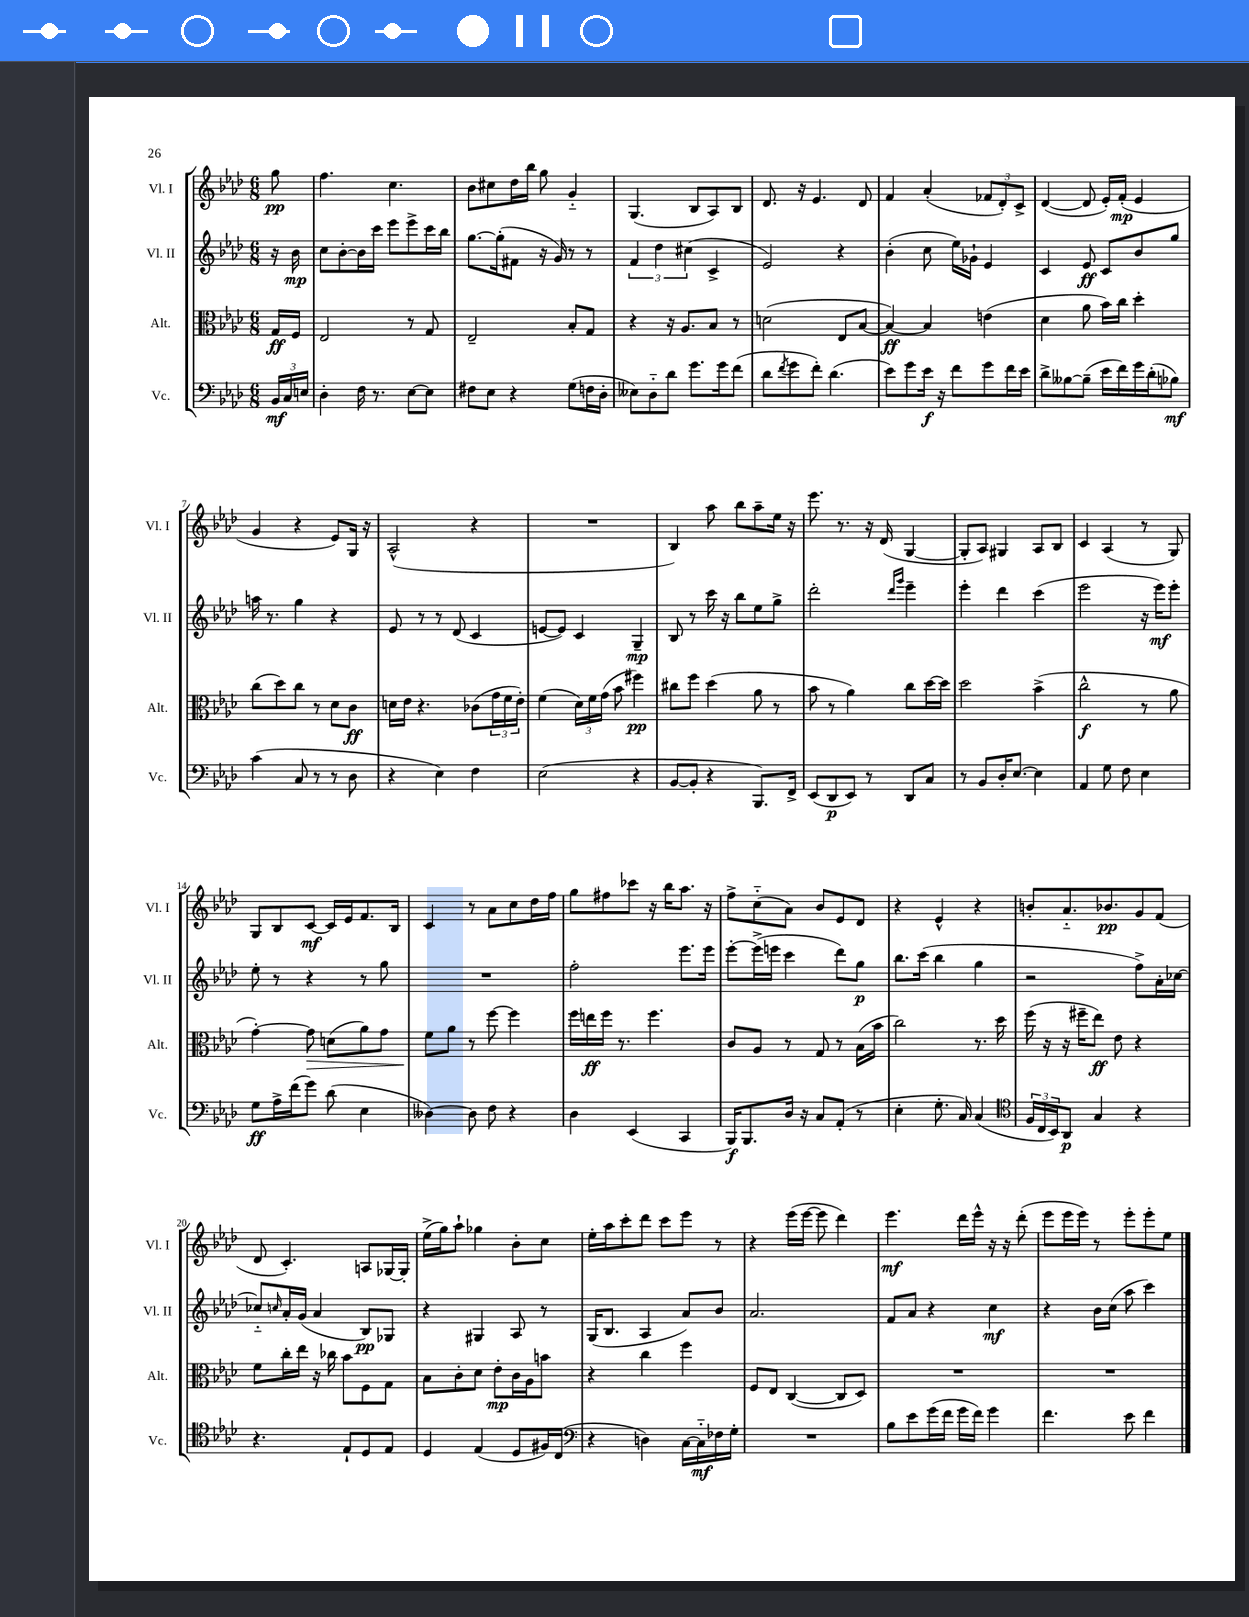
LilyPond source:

<<
\new StaffGroup <<
\new Staff = "s0" \with { instrumentName = "Vl. I" shortInstrumentName = "Vl. I" } {
    \clef treble \key aes \major \numericTimeSignature \time 6/8 \partial 8
    g''8\pp |
    f''4. c''4. |
    bes'8 cis''8 des''16 bes''16 g''8 g'4-_ |
    g4.( bes8 aes8) bes8 |
    des'8. r16 ees'4. des'8 |
    f'4 aes'4-.( \tuplet 3/2 { fes'8 des'8-.) c'8-> } |
    des'4~( des'8 ees'16-.) f'16-.\mp( ees'4 |
    g'4 r4 ees'8) g16 r16 |
    aes2-^( r4 |
    R2. |
    bes4) aes''8 bes''8 aes''8-- ees''16 r16 |
    ees'''8. r8. r16 des'16( g4~ |
    g8-. aes8) gis4 aes8 bes8 |
    c'4 aes4( r8 g8) |
    g8 bes8 c'8~\mf c'16 ees'16 f'8. bes16 |
    c'4 r8 aes'8 c''8 des''16 f''16 |
    g''8 fis''8 ces'''8 r16 bes''16 aes''8. r16 |
    f''8-> c''8-_( aes'8) bes'8 ees'8 des'8 |
    r4 ees'4-^ r4 |
    b'8-. aes'8.-_ bes'8.\pp g'8 f'8( |
    des'8 c'4.-.) a8 ges16~ ges16-. |
    ees''16->( g''16) aes''8-! ges''4 bes'8-. c''8 |
    ees''16-. aes''16 c'''8-. des'''8 c'''8 ees'''8 r8 |
    r4 ees'''16( ees'''16~ ees'''8 des'''4) |
    ees'''4.\mf des'''16 ees'''16-^ r16 r16 des'''8-.( |
    ees'''8 ees'''16 ees'''16) r8 ees'''8-. ees'''8-. ees''8 \bar "|." |
}
\new Staff = "s1" \with { instrumentName = "Vl. II" shortInstrumentName = "Vl. II" } {
    \clef treble \key aes \major \numericTimeSignature \time 6/8 \partial 8
    r16 bes'16\mp |
    c''8 bes'8~-. bes'16 c'''16 ees'''8 ees'''8-> c'''16 bes''16 |
    g''8.~ g''16-.( fis'8 r16 g'16) r8 r8 |
    \tuplet 3/2 { f'4 des''4 cis''4( } c'4-> |
    ees'2) r4 |
    bes'4-.( c''8 ees''16) ges'16-! ees'4 |
    c'4 ees'8\ff c'8 bes'8 g''8 |
    a''16 r8. g''4 r4 |
    ees'8 r8 r8 des'8( c'4 |
    e'8~ e'8) c'4 g4--\mp |
    bes8 r8 c'''16 r16 bes''8 ees''8 g''8-> |
    des'''2-. \grace { des'''16 g'''16 } ees'''4-- |
    ees'''4-. des'''4 c'''4( |
    ees'''2 r16 ees'''16\mf) ees'''8-. |
    ees''8-. r8 r4 r8 g''8 |
    R2. |
    f''2-. ees'''8. ees'''16 |
    ees'''8~-. ees'''16->( e'''16 c'''4 des'''8) g''8\p |
    bes''8. c'''16( bes''4 g''4 |
    r2 f''8->) aes'16-. ces''16~ |
    ces''8-_ \grace { c''16 } aes'16-. g'16( aes'4 bes8\pp) ges8 |
    r4 gis4 aes8 r8 |
    g16( bes8. aes4 aes'8) bes'8 |
    aes'2. |
    f'8 aes'8 r4 c''4\mf |
    r4 bes'16 c''16( aes''8 c'''4) \bar "|." |
}
\new Staff = "s2" \with { instrumentName = "Alt." shortInstrumentName = "Alt." } {
    \clef alto \key aes \major \numericTimeSignature \time 6/8 \partial 8
    g16\ff f16 |
    ees2 r8 g8 |
    ees2-- bes8-. g8 |
    r4 r16 aes8. bes8 r8 |
    d'2( ees8 bes8~ |
    bes4~\ff) bes4 e'4( |
    des'4 aes'8 bes'16) c''16 des''4-. |
    c''8( des''8) c''8 r8 des'8 c'8\ff |
    d'16 ees'16 r4. ces'8( \tuplet 3/2 { g'16 f'16 ees'16-.) } |
    f'4( \tuplet 3/2 { des'16) f'16 g'16( } bes'8 fis''4\pp) |
    cis''8 f''8 des''4( aes'8 r8 |
    bes'8 r8 aes'4) c''8 des''16~ des''16 |
    des''2 bes'4->( |
    c''2-^\f r8 aes'8 |
    g'4~-.) g'8\> d'8( aes'8) g'8 |
    f'8\! aes'8 r8 f''8~ f''4 |
    f''16 e''16\ff f''16 r8. f''4. |
    c'8 aes8 r8 g8 r8 bes16( bes'16 |
    c''2) r8. des''16 |
    f''16( r16 r16 fis''16-- ees''8\ff) ees'8 r4 |
    f'8 c''16-. ees''16 r16 ces''16 bes'8 f8 g8 |
    bes8 c'8-. des'8 ees'8-.\mp c'16 aes16 b'8 |
    r4 c''4 f''4 |
    f8 ees8 c4~( c8 des8) |
    R2. |
    R2. \bar "|." |
}
\new Staff = "s3" \with { instrumentName = "Vc." shortInstrumentName = "Vc." } {
    \clef bass \key aes \major \numericTimeSignature \time 6/8 \partial 8
    \tuplet 3/2 { bes,16\mf c16 e16 } |
    des4-. f16 r8. ees8~ ees8 |
    fis8 ees8 r4 g8( f16 des16-. |
    eeses8) des8-_ des'8 g'8. g'16 f'8( |
    des'8 \acciaccatura { f'8 } g'8 f'8-.) des'4.( |
    ees'8) g'8 ees'16\f r16 f'8 g'8 f'16 ees'16 |
    des'8-> beses8~ beses8--( ees'16 f'16) g'16 des'16-.( bes8\mf) |
    c'4( c8 r8 r8 des8 |
    r4 ees4) f4 |
    ees2( r4 |
    bes,8~ bes,8-. r4 bes,,8.) f,16-> |
    ees,8( des,8\p ees,8) r8 des,8 c8 |
    r8 bes,8 des16-. ees8.~ ees4 |
    aes,4 g8 f8 ees4 |
    g8\ff aes16-> f'16( g'8) des'8( ees4 |
    deses4~) deses8 f8 r4 |
    des4 ees,4( c,4 |
    bes,,16\f) bes,,8. des16 r16 c8 aes,8-.( r8 |
    ees4-. g8.-. c16) c4( |
    \clef tenor \tuplet 3/2 { f16 c16 bes,16) } aes,8\p g4 r4 |
    r4. ees8-! des8 ees8 |
    des4 ees4( des8 fis16) c16( |
    \clef bass r4 d4) c16~ c16-_\mf fes16 g16-. |
    R2. |
    bes8 ees'8 g'16( f'16 g'16 f'16) g'4 |
    f'4. ees'8 f'4 \bar "|." |
}
>>
>>
